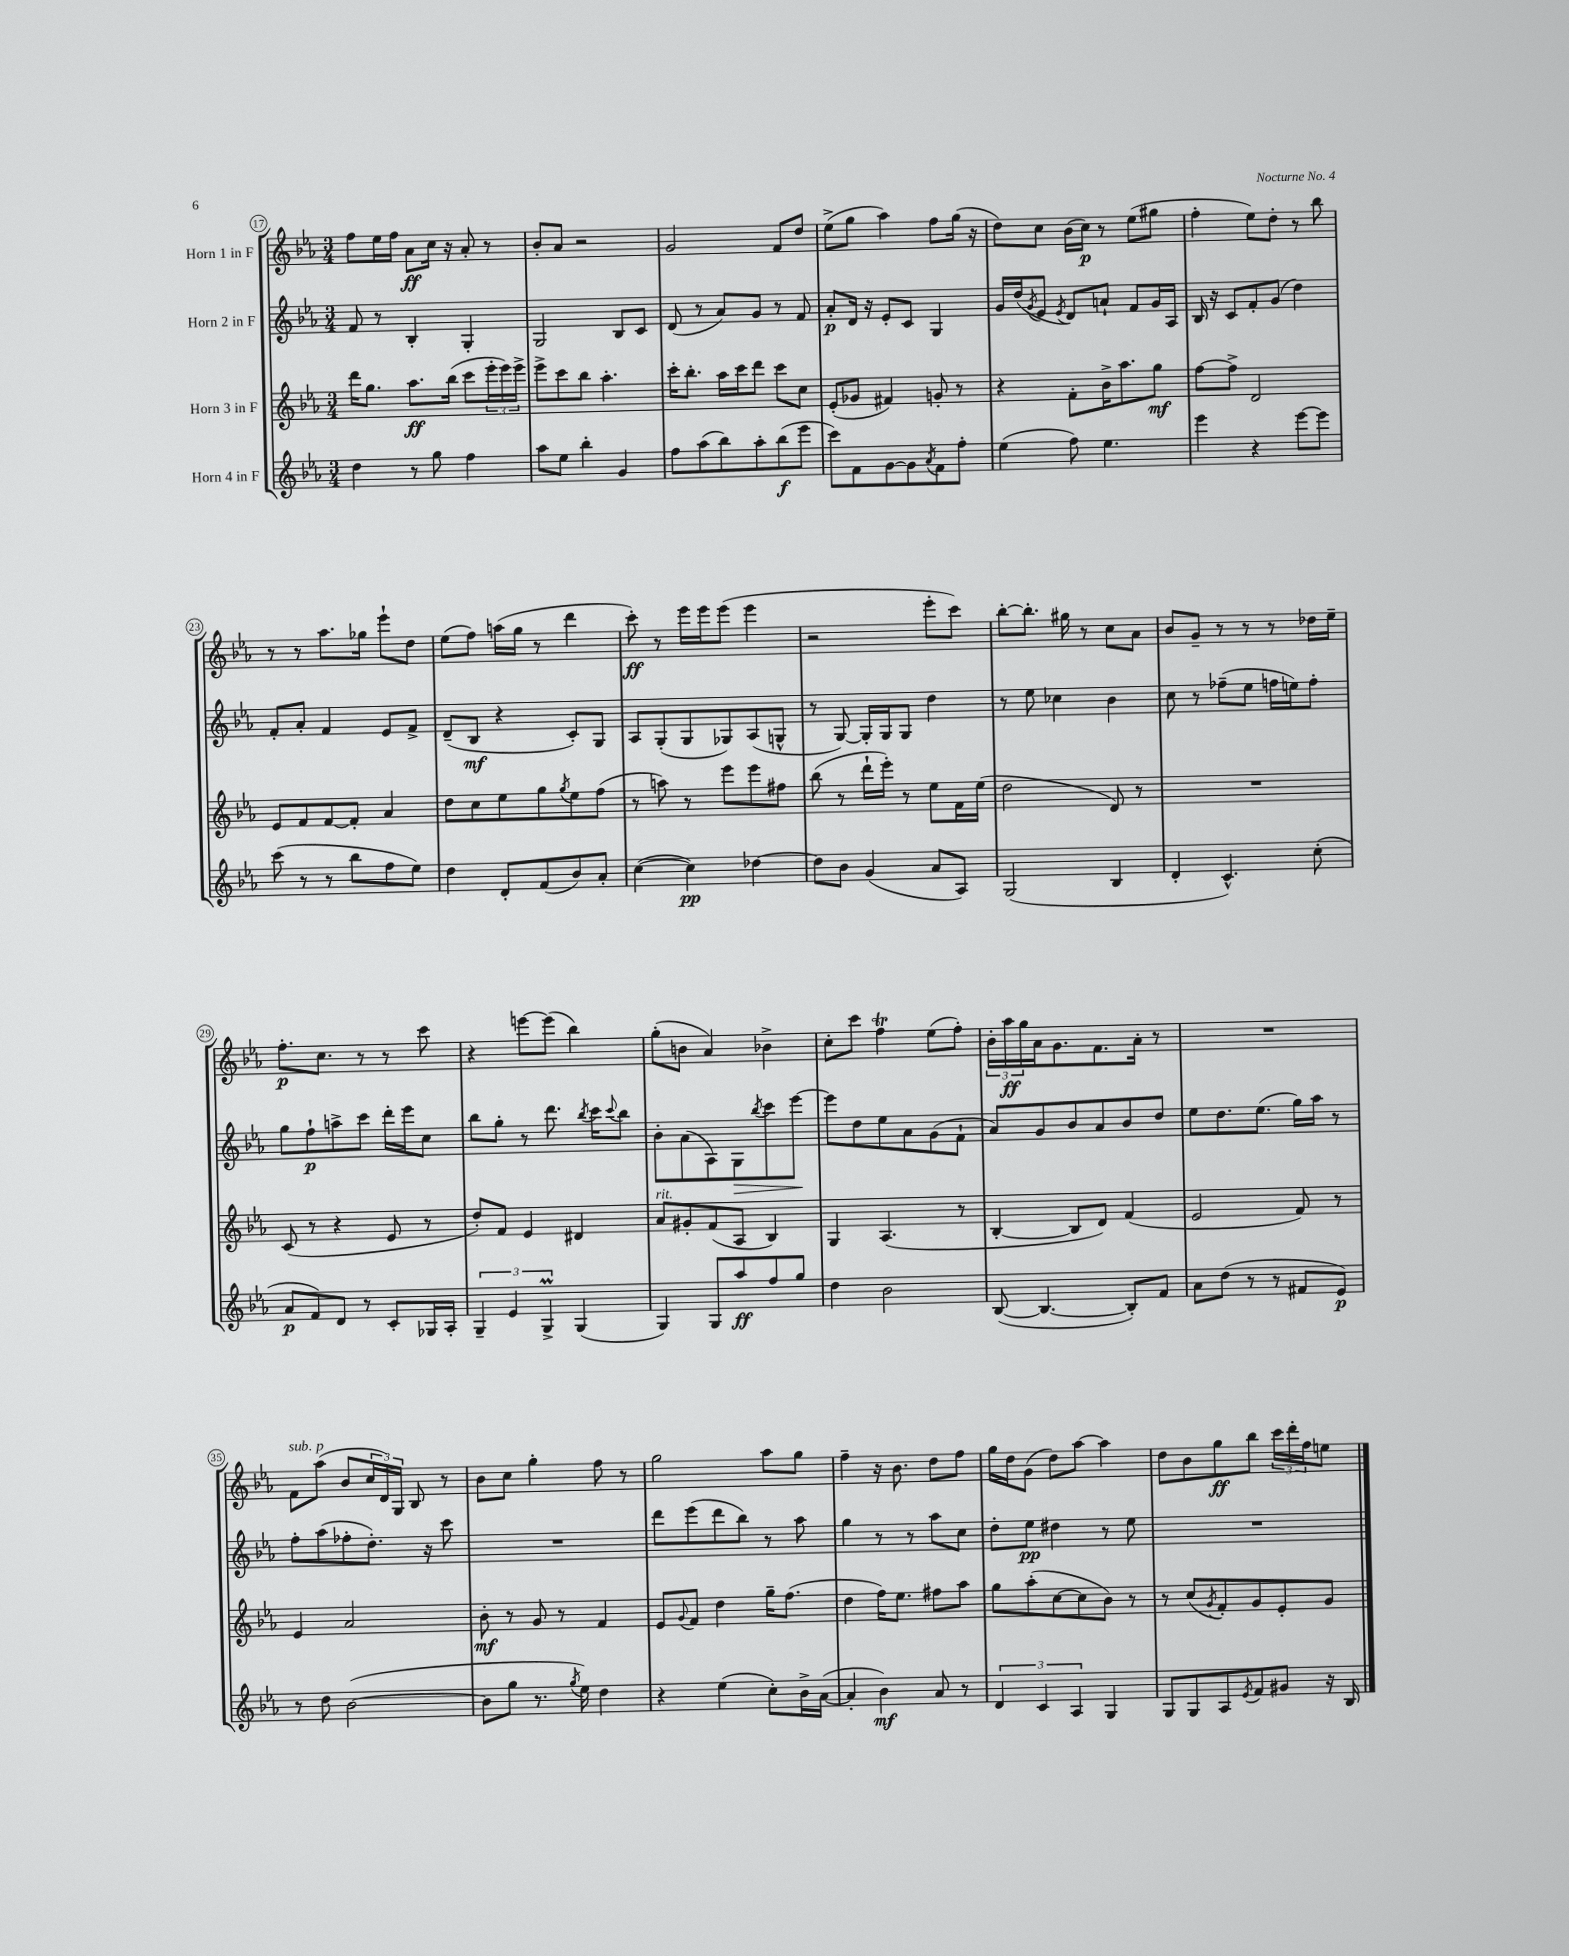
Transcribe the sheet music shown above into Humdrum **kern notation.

**kern	**dynam	**kern	**dynam	**kern	**dynam	**kern	**dynam
*part4	*part4	*part3	*part3	*part2	*part2	*part1	*part1
*staff4	*staff4	*staff3	*staff3	*staff2	*staff2	*staff1	*staff1
*I"Horn 4 in F	*	*I"Horn 3 in F	*	*I"Horn 2 in F	*	*I"Horn 1 in F	*
*clefG2	*	*clefG2	*	*clefG2	*	*clefG2	*
*k[b-e-a-]	*	*k[b-e-a-]	*	*k[b-e-a-]	*	*k[b-e-a-]	*
*M3/4	*	*M3/4	*	*M3/4	*	*M3/4	*
=17	=17	=17	=17	=17	=17	=17	=17
4dd\	.	16ddd\KL	.	8f/	.	8ff\L	.
.	.	8.gg\J	.	.	.	.	.
.	.	.	.	8r	.	16ee-\L	.
.	.	.	.	.	.	16ff\JJ	.
8r	.	8.aa-\L	ff	4B-'/	.	8a-\L	ff
8gg\	.	.	.	.	.	16cc\Jk	.
.	.	(16bb-\Jk	.	.	.	16r	.
4ff\	.	8ccc\L	.	4G'/	.	8a-'/	.
.	.	24eee-'\L	.	.	.	8r	.
.	.	24eee-\)	.	.	.	.	.
.	.	24eee-^\JJ	.	.	.	.	.
=18	=18	=18	=18	=18	=18	=18	=18
8aa-\L	.	8eee-^\L	.	2G/	.	8b-'/L	.
8ee-\J	.	8ccc\	.	.	.	8a-/J	.
4bb-'\	.	8bb-\J	.	.	.	2r	.
.	.	4.aa-'\	.	.	.	.	.
4g/	.	.	.	8B-/L	.	.	.
.	.	.	.	8c/J	.	.	.
=19	=19	=19	=19	=19	=19	=19	=19
8ff\L	.	16ccc'\KL	.	(8d/	.	2g/	.
.	.	8.bb-'\J	.	.	.	.	.
(8aa-\	.	.	.	8r	.	.	.
8bb-\)	.	16aa-\LL	.	8a-/L)	.	.	.
.	.	16ccc\J	.	.	.	.	.
8aa-'\	.	8ddd\J	.	8g/J	.	.	.
(8bb-\	f	8ccc\L	.	8r	.	8f/L	.
8eee-\J	.	8cc\J	.	8f/	.	8dd/J	.
=20	=20	=20	=20	=20	=20	=20	=20
8ccc\L)	.	(8e-'/L	.	8a-'/L	p	(8ee-^\L	.
8f\	.	8g-X/J	.	16d/Jk	.	8gg\J	.
.	.	.	.	16r	.	.	.
[8g\	.	4f#X/)	.	8e-'/L	.	4aa-\)	.
8g\]	.	.	.	8c/J	.	.	.
8qa-/	.	.	.	.	.	.	.
8f\	.	8gn'/	.	4G/	.	8ff\L	.
8ff'\J	.	8r	.	.	.	(16gg\Jk	.
.	.	.	.	.	.	16r	.
=21	=21	=21	=21	=21	=21	=21	=21
(4ee-\	.	4r	.	16g/LL	.	8dd\L)	.
.	.	.	.	(16dd/J	.	.	.
.	.	.	.	8qg/	.	.	.
.	.	.	.	8e-/J	.	8cc\J	.
.	.	.	.	8qe-/	.	.	.
8ff\)	.	8f'\L	.	8d/L)	.	(16b-\LL	.
.	.	.	.	.	.	16cc\JJ)	p
4.ee-\	.	16b-^\K	.	8an`/J	.	8r	.
.	.	8.aa-\	.	.	.	.	.
.	.	.	.	8f/L	.	(8ee-\L	.
.	.	8gg\J	mf	16g/L	.	8gg#X\J	.
.	.	.	.	16A-/JJ	.	.	.
=22	=22	=22	=22	=22	=22	=22	=22
4eee-\	.	[8ff\L	.	16B-/	.	4ff'\	.
.	.	.	.	16r	.	.	.
.	.	8ff^\J]	.	8c/L	.	.	.
4r	.	2d/	.	8f'/	.	8ee-\L)	.
.	.	.	.	(8g/J	.	8dd'\J	.
[8eee-\L	.	.	.	4dd\)	.	8r	.
8eee-\J]	.	.	.	.	.	8bb-\	.
!!LO:LB:g=z
=23	=23	=23	=23	=23	=23	=23	=23
(8ccc\	.	8e-/L	.	8f'/L	.	8r	.
8r	.	8f/	.	8a-'/J	.	8r	.
8r	.	[8f/	.	4f/	.	8.aa-\L	.
8bb-\L	.	8f'/J]	.	.	.	.	.
.	.	.	.	.	.	16gg-X\Jk	.
8ff\	.	4a-/	.	8e-/L	.	8eee-`\L	.
8ee-\J)	.	.	.	8f^/J	.	8dd\J	.
=24	=24	=24	=24	=24	=24	=24	=24
4dd\	.	8dd\L	.	(8d~/L	.	(8ee-\L	.
.	.	8cc\	.	8B-/J	mf	8ff\J)	.
8d'/L	.	8ee-\	.	4r	.	(16aan\LL	.
.	.	.	.	.	.	16gg\JJ	.
(8f/	.	8gg\	.	.	.	8r	.
.	.	8qgg/	.	.	.	.	.
8b-/)	.	8ee-\	.	8c'/L)	.	4ddd\	.
8a-'/J	.	(8ff\J	.	8G/J	.	.	.
=25	=25	=25	=25	=25	=25	=25	=25
([4cc\	.	8r	.	8A-/L	.	8ccc'\)	ff
.	.	8aan\)	.	(8G'/	.	8r	.
4cc\])	pp	8r	.	8G/	.	16eee-\LL	.
.	.	.	.	.	.	16eee-\J	.
.	.	8eee-\L	.	8G-X/)	.	(8eee-\J	.
[4dd-X\	.	8eee-\	.	(8A-/	.	4eee-\	.
.	.	8ff#X\J	.	8Gn^^/J	.	.	.
=26	=26	=26	=26	=26	=26	=26	=26
8dd-\L]	.	(8bb-\	.	8r	.	2r	.
8b-\J	.	8r	.	[8G/)	.	.	.
(4g/	.	16ddd`\LL	.	16G'/LL]	.	.	.
.	.	16eee-'\JJ)	.	16G/J	.	.	.
.	.	8r	.	8G/J	.	.	.
8a-/L	.	8ee-\L	.	4dd\	.	8eee-'\L	.
8A-/J)	.	16f\L	.	.	.	8ccc\J)	.
.	.	(16ee-\JJ	.	.	.	.	.
=27	=27	=27	=27	=27	=27	=27	=27
(2G/	.	2dd\	.	8r	.	[8bb-'\L	.
.	.	.	.	8ee-\	.	8.bb-'\J]	.
.	.	.	.	4cc-X\	.	.	.
.	.	.	.	.	.	16gg#X\	.
.	.	.	.	.	.	8r	.
4B-/	.	8d/)	.	4b-\	.	8cc\L	.
.	.	8r	.	.	.	8a-\J	.
=28	=28	=28	=28	=28	=28	=28	=28
4d'/	.	2.r	.	8cc\	.	8b-/L	.
.	.	.	.	8r	.	8g~/J	.
4.c^^/)	.	.	.	(8ff-X~\L	.	8r	.
.	.	.	.	8ee-\J	.	8r	.
.	.	.	.	16ffn\LL	.	8r	.
.	.	.	.	16een\J)	.	.	.
(8cc'\	.	.	.	8ff'\J	.	16dd-X\LL	.
.	.	.	.	.	.	16ee-~\JJ	.
!!LO:LB:g=z
=29	=29	=29	=29	=29	=29	=29	=29
8a-/L	p	(8c/	.	8gg\L	.	8.ff'\L	p
8f/)	.	8r	.	8ff`\	p	.	.
.	.	.	.	.	.	8.cc\J	.
8d/J	.	4r	.	8aan^\	.	.	.
8r	.	.	.	8ccc\J	.	8r	.
8c'/L	.	8e-/	.	16ddd'\LL	.	8r	.
.	.	.	.	16eee-\J	.	.	.
16G-X/L	.	8r	.	8cc\J	.	8ccc\	.
16A-'/JJ	.	.	.	.	.	.	.
=30	=30	=30	=30	=30	=30	=30	=30
6G~/	.	8dd'/L)	.	8bb-\L	.	4r	.
.	.	8f/J	.	8gg'\J	.	.	.
6e-/	.	.	.	.	.	.	.
.	.	4e-/	.	8r	.	[8eeen\L	.
6Gm^/	.	.	.	.	.	.	.
.	.	.	.	8.ddd\	.	(8eee\J]	.
(4G/	.	4d#X/	.	.	.	4bb-\)	.
.	.	.	.	8qbb-/	.	.	.
.	.	.	.	16ccc\KL	.	.	.
.	.	.	.	8qqccc/	.	.	.
.	.	.	.	8bb-\J	.	.	.
=31	=31	=31	=31	=31	=31	=31	=31
!	!	!LO:TX:a:i:t=rit.	!	!	!	!	!
4G/)	.	8a-/L	.	8b-'\L	.	(8gg'\L	.
.	.	8g#X'/	.	(8a-\	.	8bn\J	.
8G/L	.	(8f/	.	8A-\)	.	4a-/)	.
!	!	!	!	!	!LO:HP:b	!	!
8aa-/	ff	8A-/J	.	8G\	>	.	.
.	.	.	.	8qbb-/	.	.	.
8ff/	.	4B-/)	.	8ccc\	.	4b-X^\	.
8gg/J	.	.	.	[8eee-\J	.	.	.
.	.	.	.	.	]	.	.
=32	=32	=32	=32	=32	=32	=32	=32
4dd\	.	4G/	.	8eee-\L]	.	8cc'\L	.
.	.	.	.	8dd\	.	8ccc\J	.
2b-\	.	(4.A-/	.	8ee-\	.	4ffT\	.
.	.	.	.	8a-\	.	.	.
.	.	.	.	(8g\	.	(8ee-\L	.
.	.	8r	.	8f`\J	.	8ff'\J)	.
=33	=33	=33	=33	=33	=33	=33	=33
([8B-/	.	[4B-'/	.	8a-/L)	.	24b-'\LL	.
.	.	.	.	.	.	24aa-\	ff
.	.	.	.	.	.	24gg\	.
4.B-/_	.	.	.	8g/	.	16a-\J	.
.	.	.	.	.	.	8.g\	.
.	.	8B-/L]	.	8b-/	.	.	.
.	.	8d/J)	.	8a-/	.	8.f\	.
8B-'/L])	.	(4f/	.	8b-/	.	.	.
.	.	.	.	.	.	16a-'\Jk	.
8f/J	.	.	.	8dd/J	.	8r	.
=34	=34	=34	=34	=34	=34	=34	=34
8a-\L	.	2e-/	.	8ee-\L	.	2.r	.
(8dd\J	.	.	.	8.dd\	.	.	.
8r	.	.	.	.	.	.	.
.	.	.	.	(8.ee-\J	.	.	.
8r	.	.	.	.	.	.	.
8f#X/L	.	8f/)	.	16gg\LL)	.	.	.
.	.	.	.	16aa-\JJ	.	.	.
8e-/J)	p	8r	.	8r	.	.	.
!!LO:LB:g=z
=35	=35	=35	=35	=35	=35	=35	=35
!	!	!	!	!	!	!LO:TX:a:i:t=sub. p	!
8r	.	4e-/	.	8ff'\L	.	8f\L	.
8dd\	.	.	.	(8aa-\	.	(8aa-\J	.
([2b-\	.	2a-/	.	8ff-X'\	.	8b-/L	.
.	.	.	.	8.dd'\J)	.	24cc/L	.
.	.	.	.	.	.	24d/)	.
.	.	.	.	.	.	24G/JJ	.
.	.	.	.	.	.	8B-/	.
.	.	.	.	16r	.	.	.
.	.	.	.	8ccc\	.	8r	.
=36	=36	=36	=36	=36	=36	=36	=36
8b-\L]	.	8b-'\	mf	2.r	.	8b-\L	.
8gg\J	.	8r	.	.	.	8cc\J	.
8.r	.	8g/	.	.	.	4gg'\	.
.	.	8r	.	.	.	.	.
8qgg/	.	.	.	.	.	.	.
16ee-\)	.	.	.	.	.	.	.
4dd\	.	4f/	.	.	.	8ff\	.
.	.	.	.	.	.	8r	.
=37	=37	=37	=37	=37	=37	=37	=37
4r	.	8e-/L	.	8ddd\L	.	2gg\	.
.	.	8qqg/	.	.	.	.	.
.	.	8f/J	.	(8eee-\	.	.	.
(4ee-\	.	4dd\	.	8ddd\	.	.	.
.	.	.	.	8bb-\J)	.	.	.
8cc'\L)	.	16gg~\KL	.	8r	.	8aa-\L	.
.	.	(8.ff\J	.	.	.	.	.
16b-^\L	.	.	.	8aa-\	.	8gg\J	.
([16a-\JJ	.	.	.	.	.	.	.
=38	=38	=38	=38	=38	=38	=38	=38
4a-'/]	.	4dd\	.	4gg\	.	4ff~\	.
4b-\)	mf	16ff\KL)	.	8r	.	16r	.
.	.	8.ee-\J	.	.	.	8.b-\	.
.	.	.	.	8r	.	.	.
8a-/	.	8ff#X\L	.	8aa-\L	.	8dd\L	.
8r	.	8aa-\J	.	8cc\J	.	8ff\J	.
=39	=39	=39	=39	=39	=39	=39	=39
6d/	.	8gg\L	.	8dd'\L	.	16gg\LL	.
.	.	.	.	.	.	16dd\J	.
.	.	(8aa-'\	.	8ee-\J	pp	(8g\J	.
6c/	.	.	.	.	.	.	.
.	.	[8cc\	.	4dd#X\	.	8dd\L)	.
6A-/	.	.	.	.	.	.	.
.	.	8cc\]	.	.	.	[8aa-\J	.
4G/	.	8b-\J)	.	8r	.	4aa-\]	.
.	.	8r	.	8ee-\	.	.	.
=40	=40	=40	=40	=40	=40	=40	=40
8G/L	.	8r	.	2.r	.	8dd\L	.
8G/	.	(8cc/L	.	.	.	8b-\	.
.	.	8qg/	.	.	.	.	.
8A-/	.	8f'/)	.	.	.	8gg\	ff
8qe-/	.	.	.	.	.	.	.
8f/	.	8g/	.	.	.	8bb-\J	.
8g#X/J	.	8e-'/	.	.	.	24ccc\LL	.
.	.	.	.	.	.	24ddd'\	.
.	.	.	.	.	.	24ff\J	.
16r	.	8g/J	.	.	.	8een\J	.
16B-/	.	.	.	.	.	.	.
==	==	==	==	==	==	==	==
*-	*-	*-	*-	*-	*-	*-	*-
